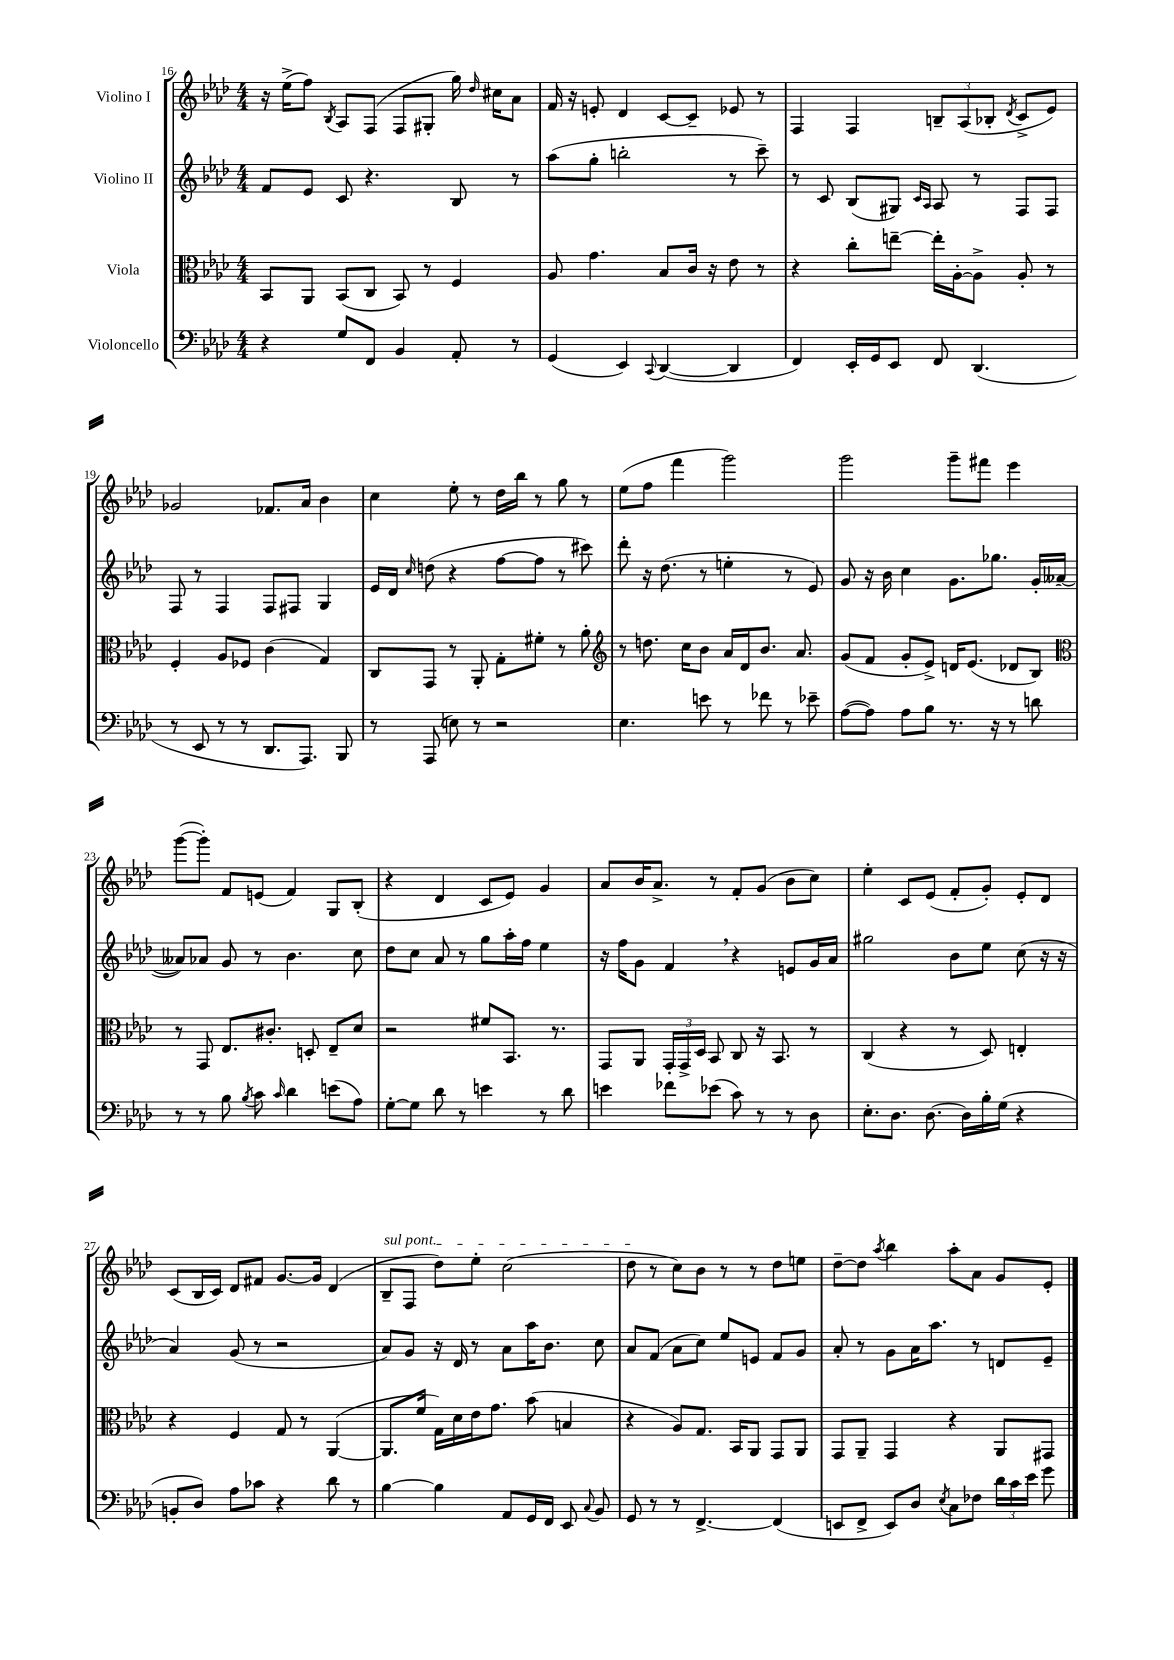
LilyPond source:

<<
\new StaffGroup <<
\new Staff = "s0" \with { instrumentName = "Violino I" } {
    \clef treble \key aes \major \numericTimeSignature \time 4/4
    \autoBeamOff r16 ees''16[->( f''8]) \acciaccatura { bes8 } aes8[ f8]( f8[ gis8]-. g''16) \grace { des''16 } cis''16[ aes'8] |
    f'16 r16 e'8-. des'4 c'8[~ c'8]-- ees'8 r8 |
    f4 f4 \tuplet 3/2 { b8[-- aes8( bes8]-. } \acciaccatura { des'8 } c'8[-> ees'8]) |
    ges'2 fes'8.[ aes'16] bes'4 |
    c''4 ees''8-. r8 des''16[ bes''16] r8 g''8 r8 |
    ees''8[( f''8] f'''4 g'''2) |
    g'''2 g'''8[-- fis'''8] ees'''4 |
    g'''8[~( g'''8]-.) f'8[ e'8]( f'4) g8[ bes8]-.( |
    r4 des'4 c'8[ ees'8]) g'4 |
    aes'8[ bes'16 aes'8.]-> r8 f'8[-. g'8]( bes'8[ c''8]) |
    ees''4-. c'8[ ees'8]( f'8[-. g'8]-.) ees'8[-. des'8] |
    c'8[( bes16 c'16]) des'8[ fis'8] g'8.[~ g'16] des'4( |
    \once \override TextSpanner.bound-details.left.text = \markup { \italic "sul pont." } bes8[--\startTextSpan f8] des''8[) ees''8]-. c''2( |
    des''8\stopTextSpan r8 c''8[) bes'8] r8 r8 des''8[ e''8] |
    des''8[~-- des''8] \acciaccatura { aes''8 } bes''4 aes''8[-. aes'8] g'8[ ees'8]-. \bar "|." |
}
\new Staff = "s1" \with { instrumentName = "Violino II" } {
    \clef treble \key aes \major \numericTimeSignature \time 4/4
    \autoBeamOff f'8[ ees'8] c'8 r4. bes8 r8 |
    aes''8[( g''8]-. b''2-. r8 c'''8--) |
    r8 c'8 bes8[( gis8]) \grace { c'16[ aes16] } aes8 r8 f8[ f8] |
    f8 r8 f4 f8[ fis8] g4 |
    ees'16[ des'16] \grace { c''16 } d''8( r4 f''8[~ f''8] r8 cis'''8) |
    des'''8-. r16 des''8.( r8 e''4-. r8 ees'8) |
    g'8 r16 bes'16 c''4 g'8.[ ges''8.] g'16[-. aeses'16]~( |
    aeses'8[) aes'8] g'8 r8 bes'4. c''8 |
    des''8[ c''8] aes'8 r8 g''8[ aes''16-. f''16] ees''4 |
    r16 f''16[ g'8] f'4 \breathe r4 e'8[ g'16 aes'16] |
    gis''2 bes'8[ ees''8] c''8( r16 r16 |
    aes'4) g'8( r8 r2 |
    aes'8[) g'8] r16 des'16 r8 aes'8[ aes''16 bes'8.] c''8 |
    aes'8[ f'8]( aes'8[ c''8]) ees''8[ e'8] f'8[ g'8] |
    aes'8-. r8 g'8[ aes'16 aes''8.] r8 d'8[ ees'8]-- \bar "|." |
}
\new Staff = "s2" \with { instrumentName = "Viola" } {
    \clef alto \key aes \major \numericTimeSignature \time 4/4
    \autoBeamOff bes,8[ aes,8] bes,8[( c8] bes,8) r8 f4 |
    aes8 g'4. bes8[ c'16] r16 ees'8 r8 |
    r4 c''8[-. e''8]~-- e''16[-. aes16~-. aes8]-> aes8-. r8 |
    f4-. aes8[ fes8] c'4( g4) |
    c8[ g,8] r8 aes,8-. g8[-. fis'8]-. r8 aes'8-. |
    \clef treble r8 d''8. c''16[ bes'8] aes'16[ des'16 bes'8.] aes'8. |
    g'8[( f'8] g'8[-. ees'8]->) d'16[ ees'8.]( des'8[ bes8]) |
    \clef alto r8 g,8 ees8.[ cis'8.]-. d8-. ees8[-- des'8] |
    r2 fis'8[ bes,8.] r8. |
    g,8[ aes,8] \tuplet 3/2 { g,16[-. g,16-> des16] } bes,8 c8 r16 bes,8. r8 |
    c4( r4 r8 des8) e4-. |
    r4 f4 g8 r8 aes,4~( |
    aes,8.[ f'16] g16[) des'16 ees'16 g'8.] bes'8( b4 |
    r4 aes8[) g8.] bes,16[ aes,8] g,8[ aes,8] |
    g,8[ aes,8]-- g,4 r4 aes,8[ gis,8] \bar "|." |
}
\new Staff = "s3" \with { instrumentName = "Violoncello" } {
    \clef bass \key aes \major \numericTimeSignature \time 4/4
    \autoBeamOff r4 g8[ f,8] bes,4 aes,8-. r8 |
    g,4( ees,4) \appoggiatura { c,8 } des,4~( des,4 |
    f,4) ees,16[-. g,16 ees,8] f,8 des,4.( |
    r8 ees,8 r8 r8 des,8.[ aes,,8.]) bes,,8 |
    r8 aes,,8( e8) r8 r2 |
    ees4. e'8 r8 fes'8 r8 ees'8-- |
    aes8[~( aes8]) aes8[ bes8] r8. r16 r8 d'8 |
    r8 r8 bes8 \acciaccatura { bes8 } c'8 \grace { c'16 } des'4 e'8[( aes8]) |
    g8[~-. g8] des'8 r8 e'4 r8 des'8 |
    e'4 fes'8[ ees'8]( c'8) r8 r8 des8 |
    ees8.[-. des8.] des8.~ des16[ bes16-. g16]( r4 |
    b,8[-. des8]) aes8[ ces'8] r4 des'8 r8 |
    bes4~ bes4 aes,8[ g,16 f,16] ees,8 \appoggiatura { c8 } bes,8 |
    g,8 r8 r8 f,4.~-> f,4( |
    e,8[ f,8]-> e,8[) des8] \acciaccatura { ees8 } c8[ fes8] \tuplet 3/2 { des'16[ c'16 ees'16] } g'8 \bar "|." |
}
>>
>>
\layout { \context { \Score currentBarNumber = #16 } }
